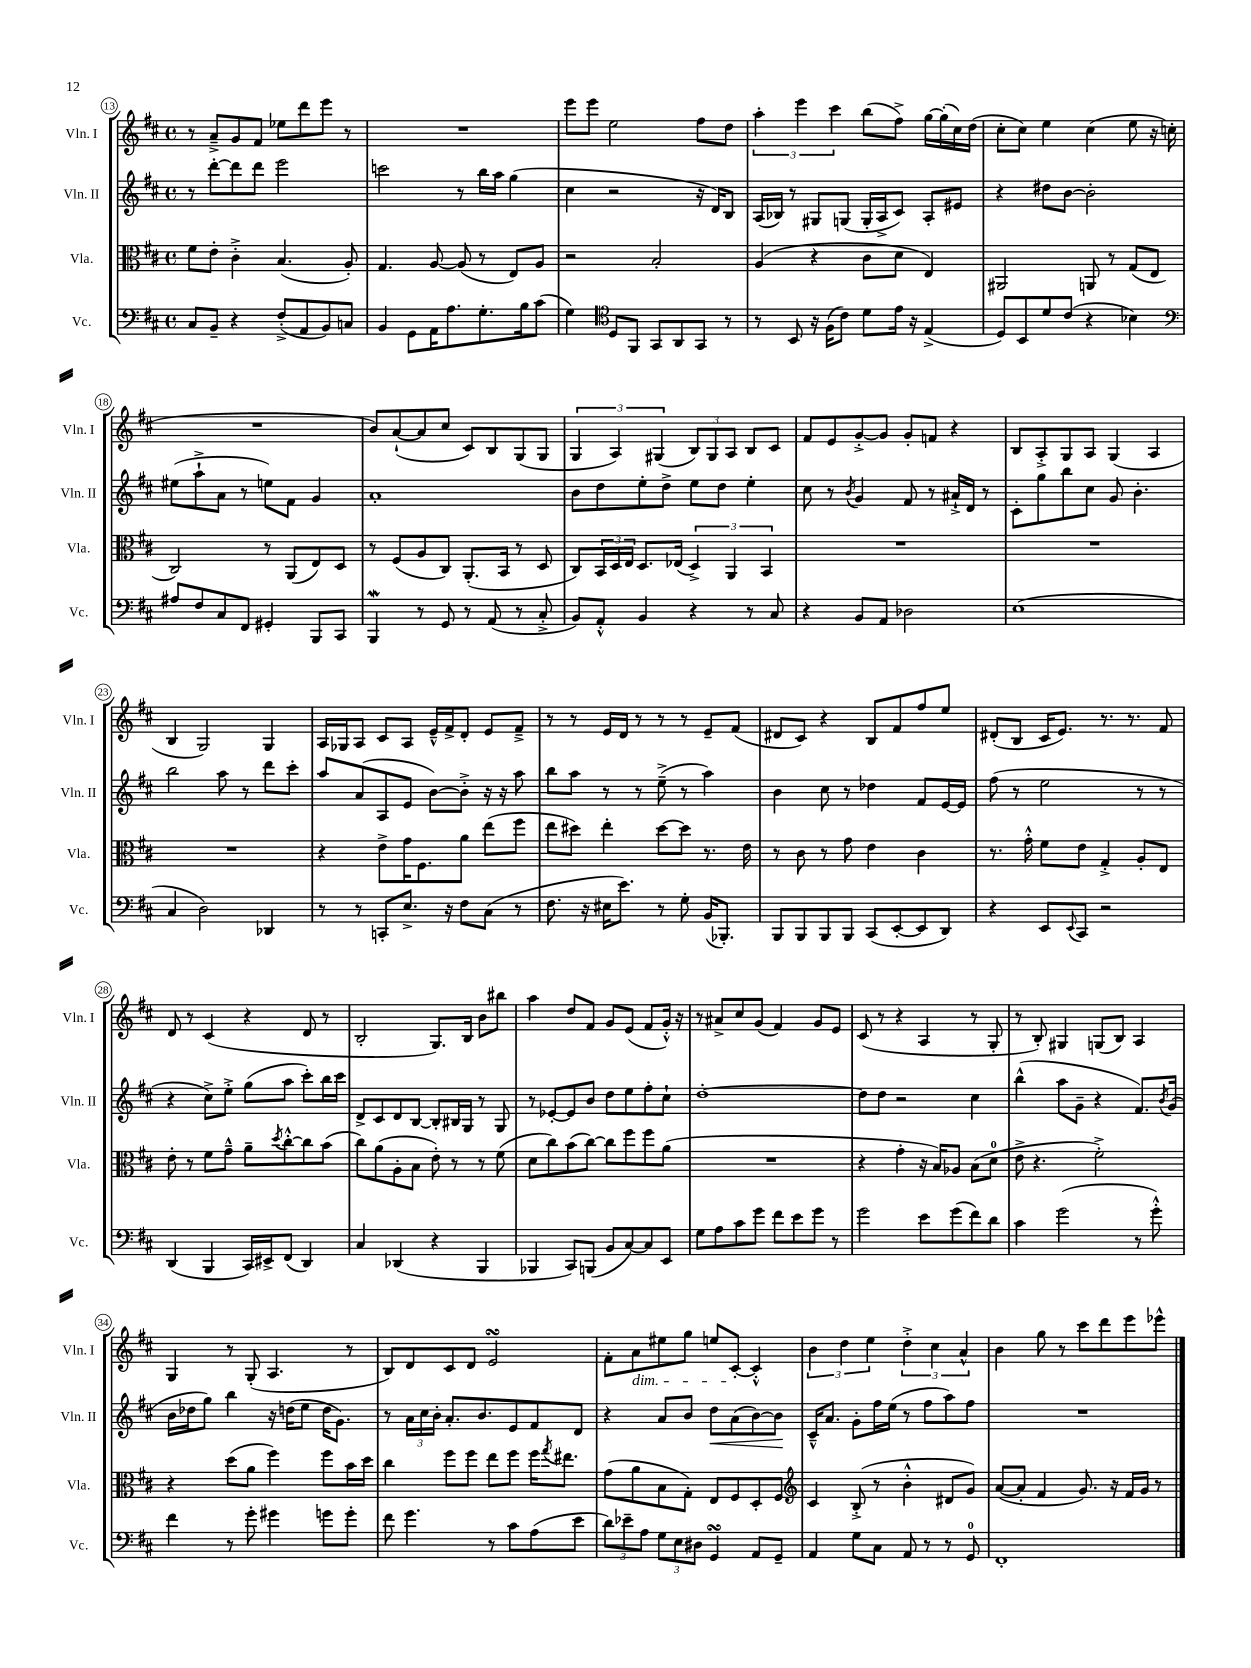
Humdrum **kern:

**kern	**kern	**kern	**kern
*staff4	*staff3	*staff2	*staff1
*clefF4	*clefC3	*clefG2	*clefG2
*k[f#c#]	*k[f#c#]	*k[f#c#]	*k[f#c#]
*M4/4	*M4/4	*M4/4	*M4/4
*met(c)	*met(c)	*met(c)	*met(c)
8C#/L	8f#\L	8r	8r
8BB~/J	8e'\J	[8ddd'\L	8a~^/L
4r	4c#'^\	8ddd\]	8g/
.	.	8ddd\J	8f#/J
(8F#'^/L	(4.B/	2eee\	8ee-\L
8AA/	.	.	8ddd\
8BB/)	.	.	8eee\J
8C/J	8A'/)	.	8r
=	=	=	=
4BB/	4.G/	2ccc\	1r
8GG\L	.	.	.
16AA\K	[8A/	.	.
8.A\	.	.	.
.	(8A/]	8r	.
8.G'\	8r	16bb\LL	.
.	.	16aa\JJ	.
.	8E/L)	(4gg\	.
16B\k	.	.	.
(8c#\J	8A/J	.	.
=	=	=	=
4G\)	2r	4cc#\	8eee\L
.	.	.	8eee\J
*clefC4	*	*	*
8D/L	.	2r	2ee\
8FF#/J	.	.	.
8GG/L	2B'/	.	.
8AA/	.	.	.
8GG/J	.	16r	8ff#\L
.	.	16d/LK)	.
8r	.	8B/J	8dd\J
=	=	=	=
8r	(4A/	(16A/LL	6aa'\
.	.	16B-/JJ)	.
8BB/	.	8r	.
.	.	.	6eee\
16r	4r	8G#/L	.
(16F#\LK	.	.	.
.	.	.	6ccc#\
8c#\J)	.	(8G/J	.
8d\L	8c#\L	16G'/LL	(8bb\L
.	.	16A^/J	.
16e\Jk	8d\J	8c#/J)	8ff#^\J)
16r	.	.	.
(4E^/	4E/)	8A'/L	[16gg\LL
.	.	.	(16gg'\]
.	.	8e#/J	16cc#\)
.	.	.	(16dd\JJ
=	=	=	=
8D/L)	2AA#/	4r	8cc#'\L
8BB/	.	.	8cc#\J)
8d/	.	8dd#\L	4ee\
(8c#/J	.	[8b\J	.
4r	8AA/	2b'\]	(4cc#\
.	8r	.	.
4B-\)	(8G/L	.	8ee\
.	8E/J	.	16r
.	.	.	16cc'\
=	=	=	=
*clefF4	*	*	*
8A#/L	2C#/)	(8ee#\L	1r
8F#/	.	8aa`^\	.
8C#/	.	8a\J	.
8FF#/J	.	8r	.
4GG#'/	8r	8ee\L)	.
.	(8AA/L	8f#\J	.
8BBB/L	8E/)	4g/	.
8CC#/J	8D/J	.	.
=	=	=	=
4BBB/	8r	1a'	8b/L)
.	(8F#/L	.	([8a`/
8r	8A/	.	8a/]
8GG/	8C#/J)	.	8cc#/J
8r	(8.AA'/L	.	8c#/L)
(8AA/	.	.	8B/
.	16BB/Jk	.	.
8r	8r	.	(8G/
8C#'^/	8D/	.	8G/J
=	=	=	=
8BB/L)	8C#/L)	8b\L	6G/
8AA'^^/J	24BB/L	8dd\	.
.	24D/	.	6A/)
.	24E/JJ	.	.
4BB/	8.D/L	8ee'\	.
.	.	.	(6G#/
.	.	8dd^\J	.
.	(16E-/Jk	.	.
4r	6D^/)	8ee\L	12B/L)
.	.	.	12G#/
.	.	8dd\J	.
.	6AA/	.	12A/J
8r	.	4ee'\	8B/L
.	6BB/	.	.
8C#/	.	.	8c#/J
=	=	=	=
4r	1r	8cc#\	8f#/L
.	.	8r	8e/
.	.	8qb/	.
8BB/L	.	4g/	[8g'^/
8AA/J	.	.	8g/]J
2D-\	.	8f#/	8g'/L
.	.	8r	8f/J
.	.	16a#`^/LL	4r
.	.	16d/JJ	.
.	.	8r	.
=	=	=	=
(1E	1r	8c#'\L	8B/L
.	.	8gg\	8A'^/
.	.	8bb\	8G/
.	.	8cc#\J	8A/J
.	.	8g/	(4G/
.	.	4.b'\	.
.	.	.	4A/
=	=	=	=
4C#/	1r	2bb\	4B/
2D\)	.	.	2G/)
.	.	8aa\	.
.	.	8r	.
4DD-/	.	8ddd\L	4G/
.	.	8ccc#'\J	.
=	=	=	=
8r	4r	8aa/L	16A/LL
.	.	.	16G-/J
8r	.	(8a/	8A/J
8CC'/L	8e^\L	8A/	8c#/L
8.E^/J	16g\K	8e/J	8A/J
.	8.F#\	.	.
.	.	[8b\L)	16e~^^/LL
16r	.	.	16f#^/J
8F#\L	8a\J	8b'^\]J	8d'/J
(8C#\J	(8ee\L	16r	8e/L
.	.	16r	.
8r	8ff#\J	8aa\	8f#~^/J
=	=	=	=
8.F#\	8ee\L	8bb\L	8r
.	8dd#\J)	8aa\J	8r
16r	.	.	.
16E#\LK	4ee'\	8r	16e/LL
8.e\J)	.	.	16d/JJ
.	.	8r	8r
8r	[8dd#\L	(8ee~^\	8r
8G'\	8dd#\]J	8r	8r
(16BB/LK	8.r	4aa\)	8e~/L
8.BBB-'/J)	.	.	.
.	.	.	(8f#/J
.	16e\	.	.
=	=	=	=
8BBB/L	8r	4b\	8d#/L
8BBB/	8c#\	.	8c#/J)
8BBB/	8r	8cc#\	4r
8BBB/J	8g\	8r	.
(8CC#/L	4e\	4dd-\	8B/L
[8EE'/	.	.	8f#/
8EE/]	4c#\	8f#/L	8ff#/
8DD/J)	.	[16e/L	8ee/J
.	.	16e/]JJ	.
=	=	=	=
4r	8.r	(8ff#\	(8d#'/L
.	.	8r	8B/J
.	16g'^^\	.	.
8EE/L	8f#\L	2ee\	16c#/LK
.	.	.	8.e/J)
8qqEE/	.	.	.
8CC#/J	8e\J	.	.
2r	4G'^/	.	8.r
.	.	.	8.r
.	8A'/L	8r	.
.	8E/J	8r	8f#/
=	=	=	=
(4DD/	8e'\	4r	8d/
.	8r	.	8r
4BBB/	8f#\L	8cc#^\L)	(4c#/
.	8g~^^\J	8ee'^\J	.
16CC#/LL)	8a~\L	(8gg\L	4r
16EE#^/J	.	.	.
.	8qdd/	.	.
(8FF#/J	[8cc#'^^\	8aa\J	.
4DD/)	8cc#\]	8ccc#'\L)	8d/
.	(8b\J	16bb\L	8r
.	.	16ccc#\JJ	.
=	=	=	=
4C#/	8cc#\L)	8d^/L	2B'/
.	(8a\	8c#/	.
(4DD-/	8A'\	8d/	.
.	8B\J	[8B/J	.
4r	8e'\)	8B'/]L	8.G/L)
.	8r	16B#/L	.
.	.	16G/JJ	16B/Jk
4BBB/	8r	8r	8b\L
.	(8f#\	8G/	8bb#\J
=	=	=	=
4BBB-/	8d\L	8r	4aa\
.	8cc#\)	[8e-'/L	.
8CC#/L)	(8b\	8e-/]	8dd/L
(8BBB/J	[8cc#\J)	8b/J	8f#/J
8BB/L	8cc#\]L	8dd\L	8g/L
[8C#/)	8ff#\	8ee\	(8e/J
8C#/]	8ff#\	8ff#'\	8f#/L
8EE/J	(8a\J	8cc#`\J	16g'^^/Jk)
.	.	.	16r
=	=	=	=
8G\L	1r	[1dd'	8r
8A\	.	.	8a#^/L
8c#\	.	.	8cc#/
8g\J	.	.	(8g/J
8f#\L	.	.	4f#/)
8e\	.	.	.
8g\J	.	.	8g/L
8r	.	.	8e/J
=	=	=	=
2g\	4r	8dd\]L	(8c#/
.	.	8dd\J	8r
.	4g'\	2r	4r
8e\L	16r	.	4A/
.	16B/LK)	.	.
(8g\	8A-/J	.	.
8f#\)	(8B\L	4cc#\	8r
8d\J	8d\J	.	8G'/
=	=	=	=
4c#\	8e^\	(4bb^^\	8r
.	4.r	.	8B'/)
(2g\	.	8aa\L	4G#/
.	.	8g~\J	.
.	2f#'^\)	4r	(8G/L
.	.	.	8B/J)
8r	.	8.f#/L)	4A/
8g'^^\)	.	.	.
.	.	8qb/	.
.	.	(16g/Jk	.
=	=	=	=
4f#\	4r	16b\LL	4G/
.	.	16dd-\J	.
.	.	8gg\J)	.
8r	(8dd\L	4bb\	8r
8g'\	8a\J	.	(8G'/
4g#\	4ff#\)	16r	4.A/
.	.	(16dd\LK	.
.	.	8ee\J	.
8g\L	8ff#\L	16dd\LK	.
.	.	8.g\J)	.
8g'\J	16b\L	.	8r
.	16dd\JJ	.	.
=	=	=	=
8f#\	4cc#\	8r	8B/L)
4.g\	.	24a\LL	8d/
.	.	24cc#\	.
.	.	24b'\JJ	.
.	8ff#\L	8.a'/L	8c#/
.	8ff#\J	.	8d/J
.	.	8.b/	.
8r	8ee\L	.	2e/
8c#\L	8ff#\J	8e/	.
(8A\	16ff#\LK	8f#/	.
.	8qgg/	.	.
.	8.ee#\J	.	.
8e\J	.	8d/J	.
=	=	=	=
12d\L)	(8g\L	4r	8f#'\L
12e-~\	.	.	.
.	8a\	.	8a\
12A\J	.	.	.
12G\L	8B\	8a/L	8ee#\
12E\	.	.	.
.	8G'\J)	8b/J	8gg\J
12D#\J	.	.	.
4GG/	8E/L	8dd\L	8ee/L
.	8F#/	(8a\	[8c#'/J
8AA/L	8D'/	[8b\)	4c#'^^/]
8GG~/J	8F#/J	8b\]J	.
=	=	=	=
*	*clefG2	*	*
4AA/	4c#/	16c#~^^/LK	6b\
.	.	8.a/J	.
.	.	.	6dd\
8G\L	(8B'^/	8g'\L	.
.	.	.	6ee\
8C#\J	8r	16ff#\L	.
.	.	(16ee\JJ	.
8AA/	4b'^^\	8r	6dd'^\
8r	.	8ff#\L	.
.	.	.	6cc#\
8r	8d#/L	8aa\)	.
.	.	.	6a^^/
8GG/	8g/J)	8ff#\J	.
=	=	=	=
1FF#'	([8a/L	1r	4b\
.	8a'/]J	.	.
.	4f#/	.	8gg\
.	.	.	8r
.	8.g/)	.	8ccc#\L
.	.	.	8ddd\
.	16r	.	.
.	16f#/LL	.	8eee\
.	16g/JJ	.	.
.	8r	.	8eee-^^\J
==	==	==	==
*-	*-	*-	*-
